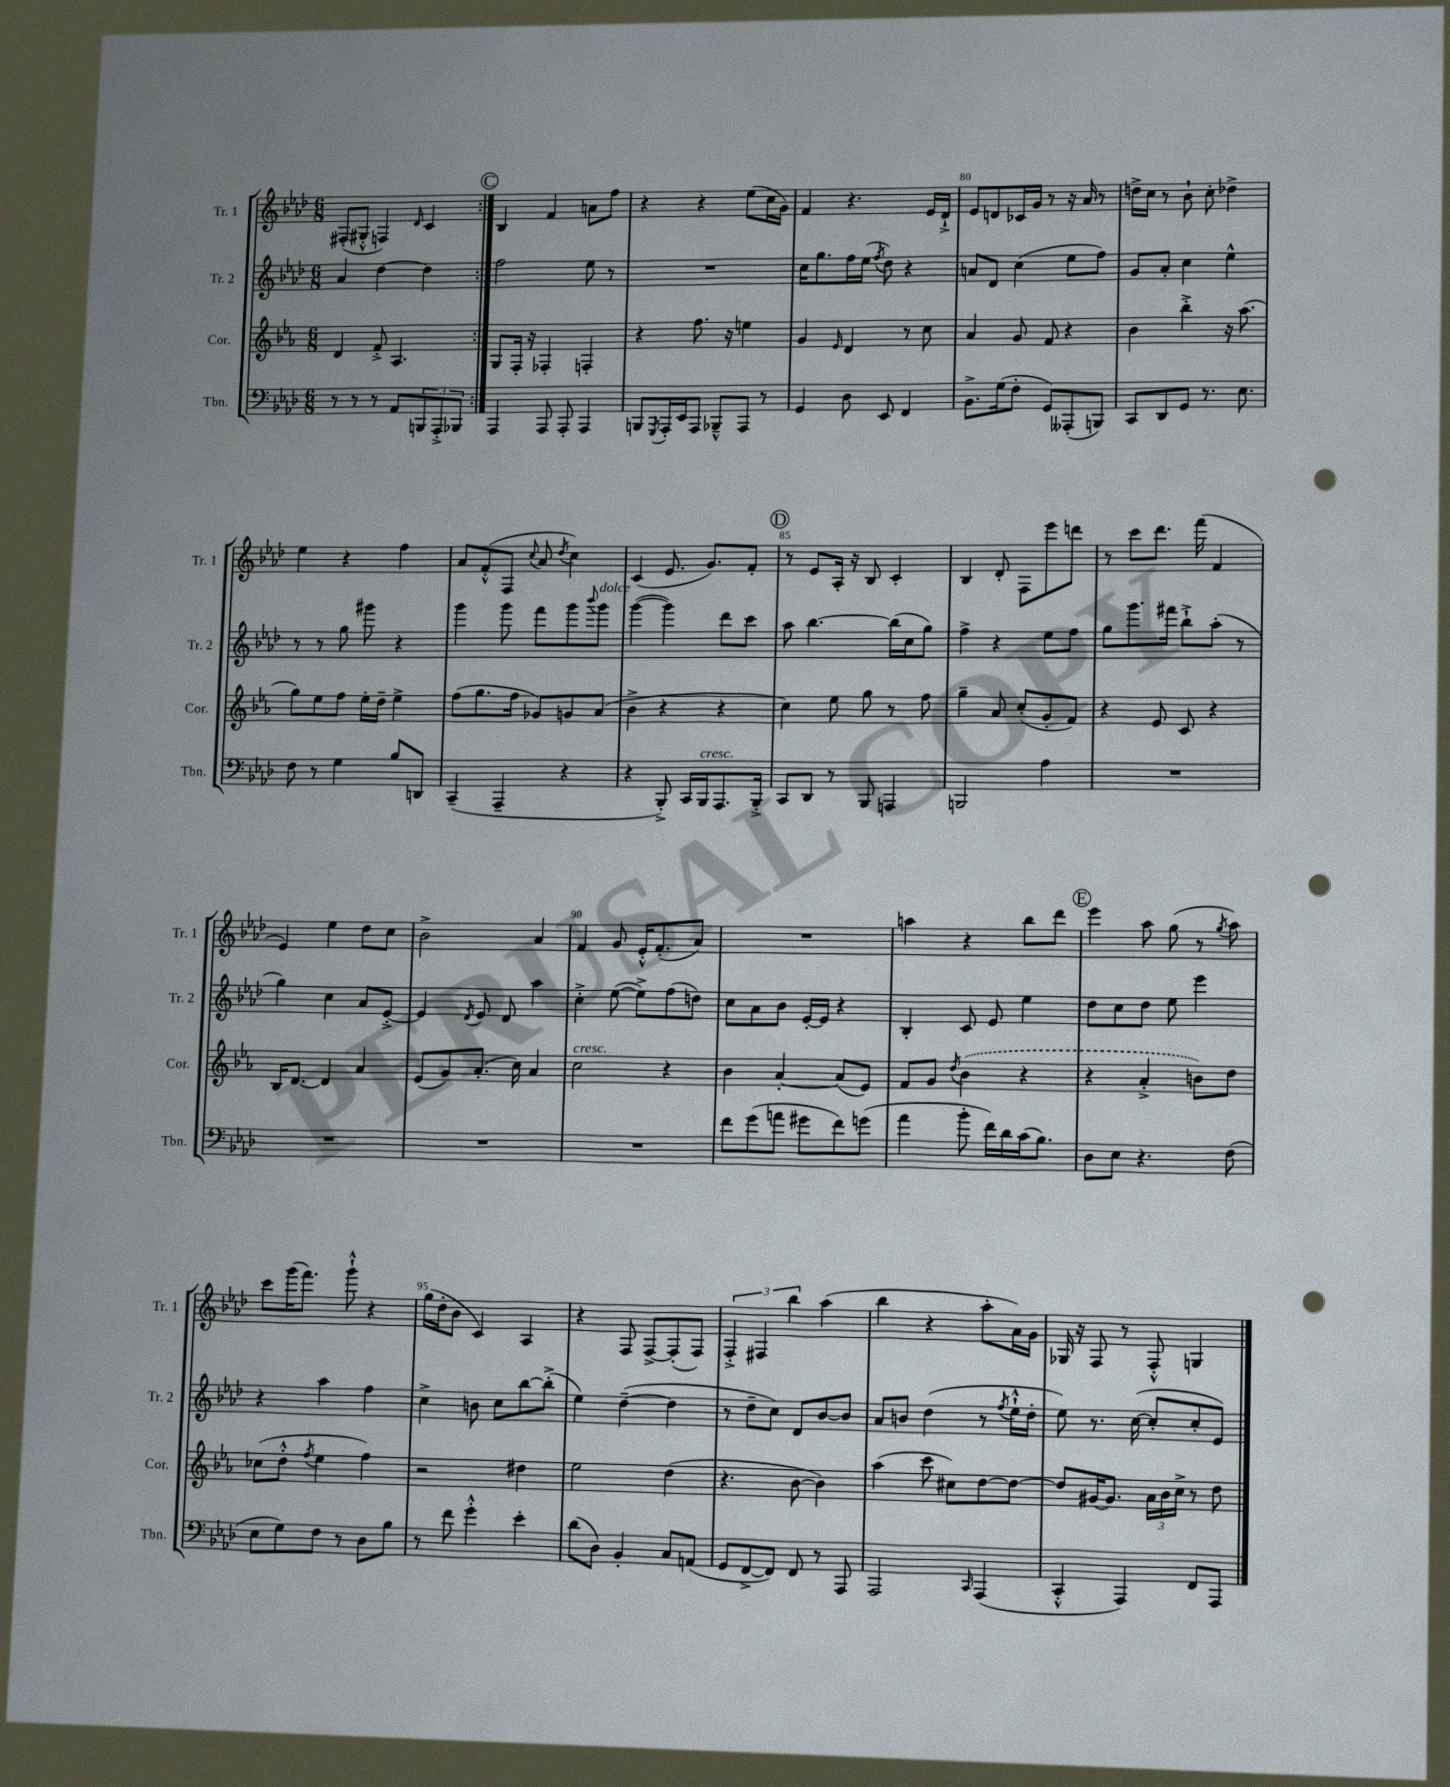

**kern	**kern	**kern	**kern
*staff4	*staff3	*staff2	*staff1
*clefF4	*clefG2	*clefG2	*clefG2
*k[b-e-a-d-]	*k[b-e-a-]	*k[b-e-a-d-]	*k[b-e-a-d-]
*M6/8	*M6/8	*M6/8	*M6/8
8r	4d	4a-	(8F#'
8r	.	.	8G#'^^
8r	8f'^	[4dd-	4F)
8AA-	4.A-	.	.
.	.	.	16qqd-
12BBB	.	4dd-]	4c
12AAA-'^	.	.	.
12BBB-	.	.	.
=:|!	=:|!	=:|!	=:|!
4AAA-	8G	2ff	4B-
.	16F'	.	.
.	16r	.	.
8AAA-	4F-'	.	4f
8AAA-'	.	.	.
4AAA-	4F'	8ee-	8a
.	.	8r	8ff
=	=	=	=
8BBB	4r	2.r	4r
8qGGG	.	.	.
16AAA-'	.	.	.
16EE-	.	.	.
8AAA-	8.ff	.	4r
8BBB-~^^	.	.	.
.	16r	.	.
8AAA-	4ee	.	(8ee-
8r	.	.	16cc
.	.	.	16g)
=	=	=	=
4GG	4g	16cc	4f
.	.	8.gg	.
.	16qqe-	.	.
8D-	4d	16ff	4.r
.	.	(16ee-	.
.	.	8qff	.
8EE-	.	8dd-)	.
4FF	8r	4r	.
.	8cc	.	16e-
.	.	.	16d-`^
=	=	=	=
8.BB-^	4a-	8a	8e-
.	.	8d-	8d
(16G	.	.	.
8F'	8g	(4cc	16c-
.	.	.	16g
8GG)	8f	.	8r
(8AAA--'	4r	8ee-	16r
.	.	.	16a-
8BBB)	.	8ff)	8r
=	=	=	=
8CC	4b-	8g	16dd^
.	.	.	16cc
8DD-	.	8a-'	8r
8GG	4bb-'^	4cc	8b-`
8.r	.	.	8cc'
.	16r	4ee-^^	4dd-^
8.E-	(8.aa-	.	.
=	=	=	=
8F	8gg)	8r	4ee-
8r	8ee-	8r	.
4G	8ff	8gg	4r
.	16ee-'	8ggg#	.
.	16dd~	.	.
8B-	4ee-^	4r	4ff
8DD	.	.	.
=	=	=	=
(4CC~	(8ff	4ggg	8a-
.	8.gg	.	(8f'^^
4AAA-~	.	8ggg	8F
.	16ff	.	.
.	.	.	8qqcc
.	8g-)	8fff	8a-
.	.	.	8qdd-
4r	8g	8ggg	4cc)
.	.	8qqbbb-	.
.	(8a-	8ggg	.
=	=	=	=
4r	4b-^	([4ggg	(4c
8BBB-'^)	4r	4ggg])	8.e-
16CC	.	.	.
16BBB-	.	.	8.g)
8.AAA-	4r	8ddd-	.
.	.	8ccc	8f'
16BBB-'^	.	.	.
=	=	=	=
8CC	4cc)	8aa-	8r
8DD-	.	[4.bb-	8e-
8r	8ee-	.	16A-'
.	.	.	16r
8BBB-	8gg	.	8B-
4AAA	8r	(16bb-]	4c'
.	.	16cc	.
.	8ff	8gg)	.
=	=	=	=
2BBB	4gg~	4ff^	4B-
.	8a-	4r	8d-'
.	(8cc'	.	8F
4A-	8g'	8ee-	8eee-
.	8f)	8ff	8ddd
=	=	=	=
2.r	4r	8gg	8r
.	.	8.ggg	8ccc
.	8e-	.	8.ddd-
.	.	16fff#	.
.	8c	8bb-`^	.
.	.	.	(16fff
.	4r	(8aa-'	4f
.	.	8r	.
=	=	=	=
2.r	16B-	4gg)	4e-)
.	[8.d	.	.
.	4d]	4cc	4ee-
.	4a-	8a-	8dd-
.	.	[8e-'^	8cc
=	=	=	=
2.r	(8e-	4e-]	2b-^
.	8g)	.	.
.	.	8qd-	.
.	(8.a-'	8e-	.
.	.	8d-	.
.	16cc)	.	.
.	4a-	4aa-	4a-
=	=	=	=
2.r	2cc	4cc'^	4f
.	.	([8ee-	8g
.	.	8ee-^])	16e-'^^
.	.	.	(8.f'
.	4r	(8ff	.
.	.	8dd)	8a-)
=	=	=	=
8f	4b-	8cc	2.r
(8g	.	8a-	.
8a	[4a-'	8b-	.
8g#	.	[16e-'	.
.	.	16e-]	.
8f)	(8a-]	4r	.
(8g	8e-)	.	.
=	=	=	=
4a-	8f	4B-'	4aa
.	8g	.	.
.	8qdd	.	.
8b-'	(4b-	8c	4r
16f)	.	8e-	.
16d-	.	.	.
(16c	4r	4ee-	8bb-
8.B-)	.	.	.
.	.	.	8ddd-
=	=	=	=
8D-	4r	8dd-	4eee-
8E-	.	8cc	.
4.r	4a-'^	8dd-	8aa-
.	.	8ee-	(8gg
.	8b)	4eee-	8r
.	.	.	8qgg
(8F	8dd	.	8aa-)
=	=	=	=
8E-	(8cc-	4r	8ccc
8G)	8dd'^^	.	(16ggg
.	.	.	8.fff)
.	8qff	.	.
8F	4ee-	4aa-	.
8r	.	.	8ggg`^^
8D-	4ff)	4ff	4r
8B-	.	.	.
=	=	=	=
8r	2r	4cc^	(16gg
.	.	.	16dd-'
8f	.	.	8b-
4g'^^	.	8b	4c)
.	.	8cc	.
4e-'	4dd#	[8bb-	4A-
.	.	(8bb-'^]	.
=	=	=	=
(8d-	2ee-	4ee-)	4r
8D-)	.	.	.
4BB-'	.	([4dd-~	8F
.	.	.	[8F^
8C	(4dd	4dd-]	(8F']
(8AA	.	.	8F)
=	=	=	=
8GG	4.r	8r	6F'^
[8FF^	.	8dd-~	.
.	.	.	6F#
8FF])	.	8cc)	.
.	.	.	6bb-
8FF	[8b-	8d-	.
8r	4b-])	[8b-	(4aa-
8AAA-	.	8b-]	.
=	=	=	=
2AAA-	(4aa-	8a-	4bb-
.	.	8b	.
.	8ccc	(4dd-	4r
.	8cc#)	.	.
16qqCC	.	.	.
(4AAA-	[8dd	8r	8aa-'
.	.	8qff	.
.	8dd_	16ee-`^^	16a-)
.	.	16dd-'	16g
=	=	=	=
4CC'^^	8dd]	8ee-)	16G-
.	.	.	16r
.	[16g#	8.r	8F
.	8.g#]	.	.
4AAA-)	.	.	8r
.	.	([16cc	.
.	24a-	8cc']	8F'^^
.	24b-	.	.
.	24cc^	.	.
8FF	8r	8cc'	4G
8AAA-	8dd	8e-)	.
==	==	==	==
*-	*-	*-	*-
